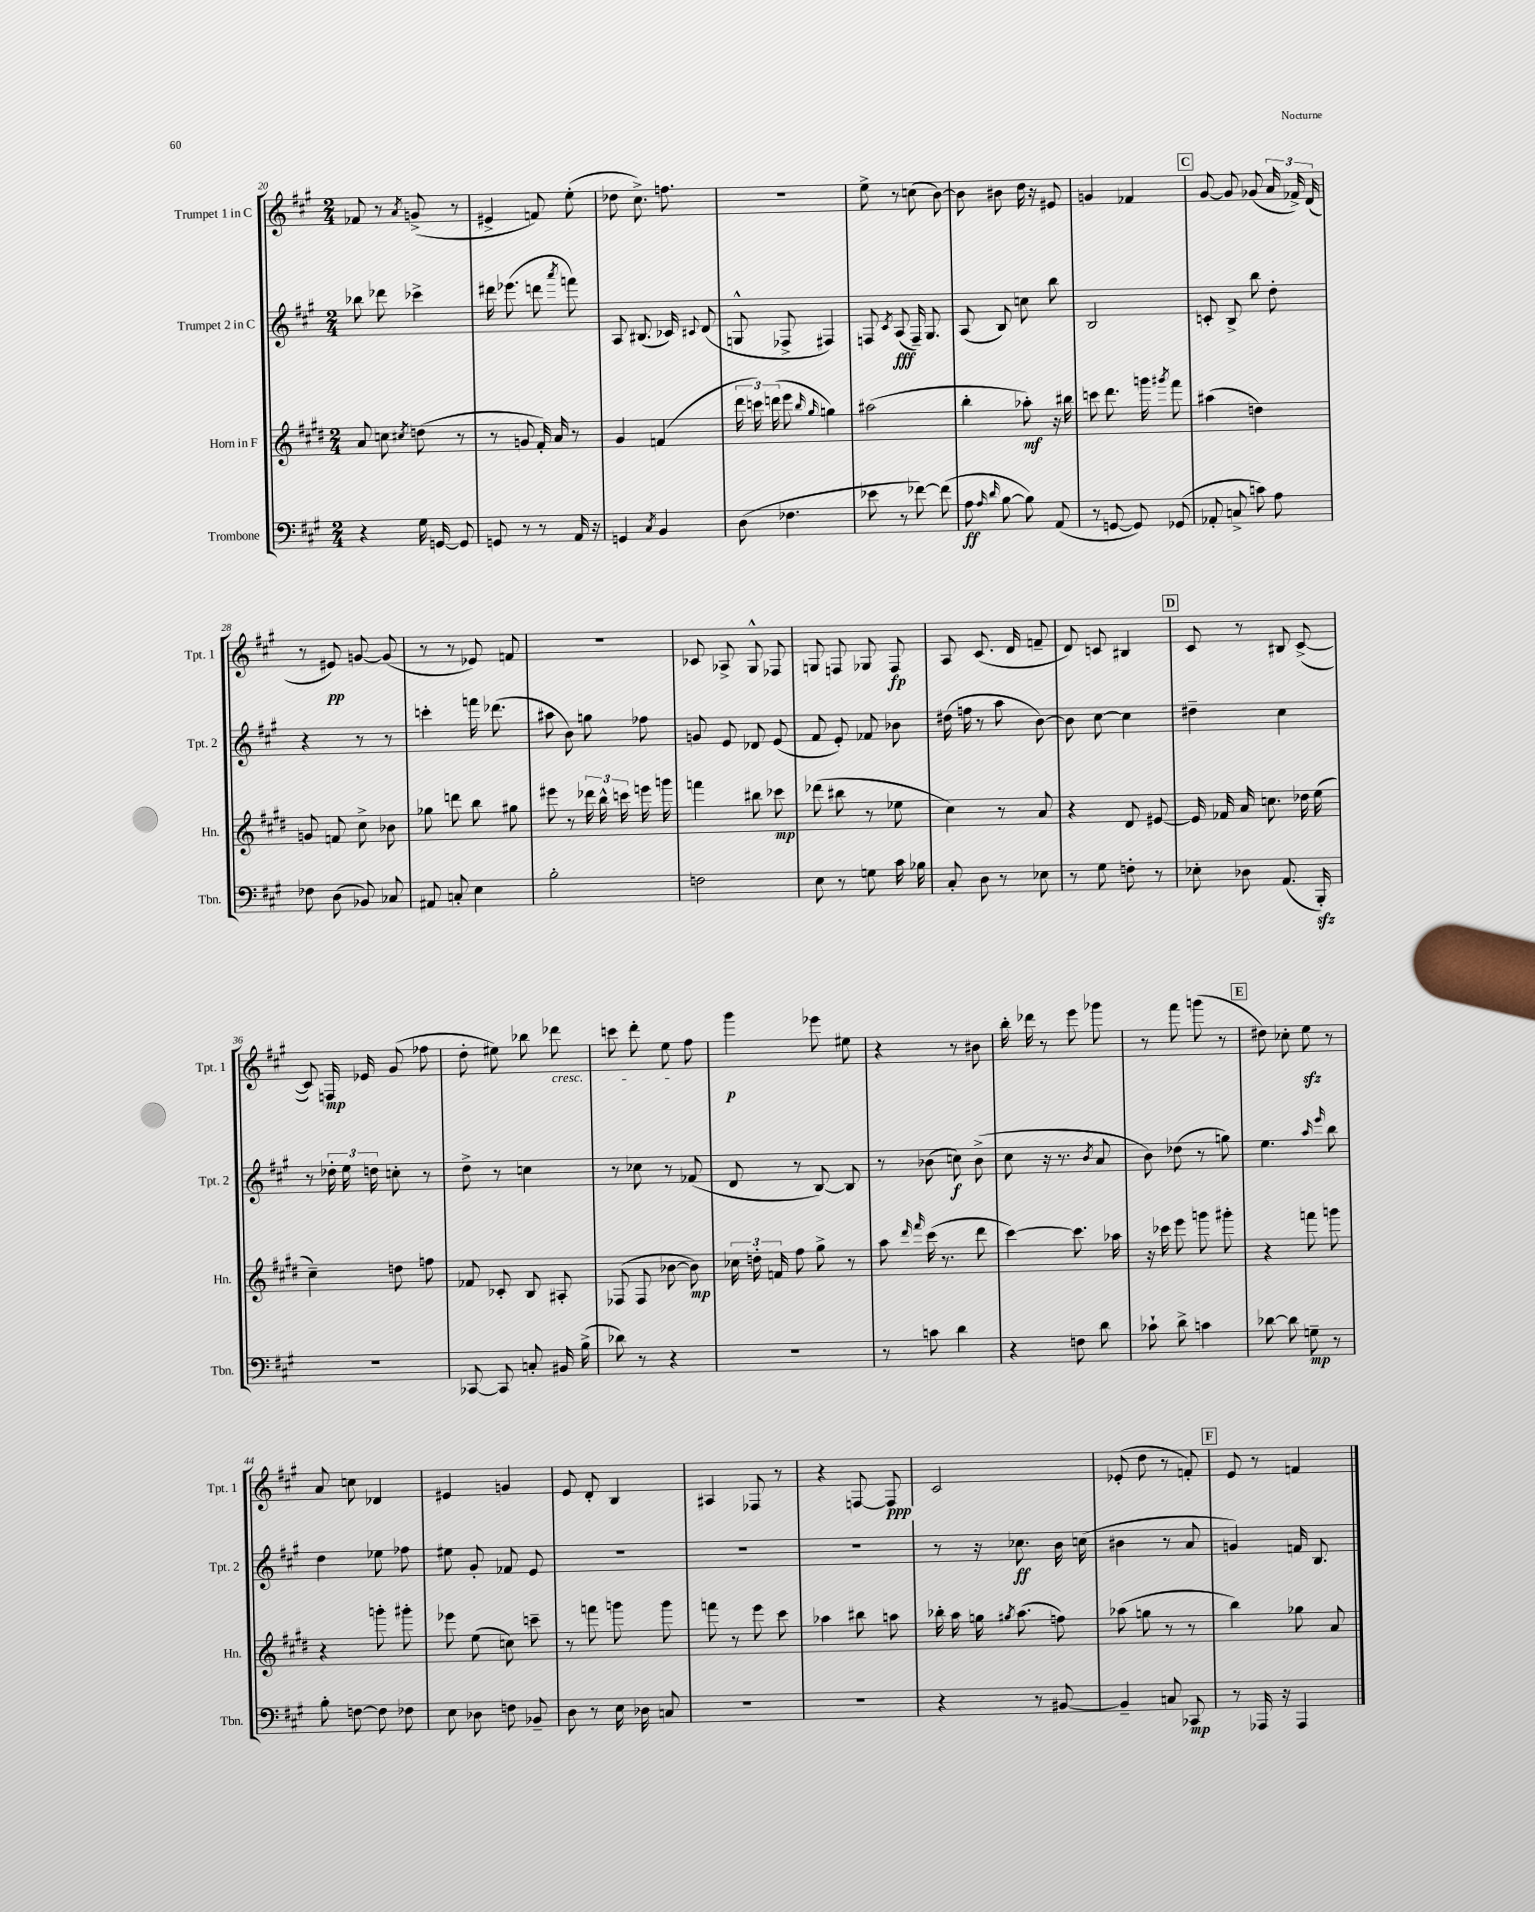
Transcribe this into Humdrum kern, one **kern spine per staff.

**kern	**dynam	**kern	**dynam	**kern	**dynam	**kern	**dynam
*part4	*part4	*part3	*part3	*part2	*part2	*part1	*part1
*staff4	*staff4	*staff3	*staff3	*staff2	*staff2	*staff1	*staff1
*I"Trombone	*	*I"Horn in F	*	*I"Trumpet 2 in C	*	*I"Trumpet 1 in C	*
*I'Tbn.	*	*I'Hn.	*	*I'Tpt. 2	*	*I'Tpt. 1	*
*clefF4	*	*clefG2	*	*clefG2	*	*clefG2	*
*k[f#c#g#]	*	*k[f#c#g#d#]	*	*k[f#c#g#]	*	*k[f#c#g#]	*
*M2/4	*	*M2/4	*	*M2/4	*	*M2/4	*
=20	=20	=20	=20	=20	=20	=20	=20
4r	.	8a/	.	8bb-X\	.	8f-X/	.
.	.	8ccn\	.	8ddd-X\	.	8r	.
.	.	8qcc#X/	.	.	.	8qa/	.
16G#\	.	(8ddn\	.	4ccc-X^\	.	(8gn^/	.
[16GGn/	.	.	.	.	.	.	.
8GG/]	.	8r	.	.	.	8r	.
=21	=21	=21	=21	=21	=21	=21	=21
8GGn/	.	8r	.	16ddd#X\	.	4e#X^/	.
.	.	.	.	(8.eee-X\	.	.	.
8r	.	8gn/	.	.	.	.	.
8r	.	16f#'/)	.	8dddn\	.	8fn/)	.
.	.	16a/	.	.	.	.	.
.	.	.	.	8qaaa/	.	.	.
16AA/	.	8r	.	8fffn\)	.	(8ee'\	.
16r	.	.	.	.	.	.	.
=22	=22	=22	=22	=22	=22	=22	=22
4GGn/	.	4g#/	.	8A/	.	8dd-X\	.
.	.	.	.	(8.B#X/	.	8.cc#^\)	.
8qC#/	.	.	.	.	.	.	.
4BB/	.	(4fn/	.	.	.	.	.
.	.	.	.	16c-X/)	.	8.ffn\	.
.	.	.	.	8qqc#X/	.	.	.
.	.	.	.	(8d/	.	.	.
=23	=23	=23	=23	=23	=23	=23	=23
(8D\	.	24ddd#\	.	8Gn^^/	.	2r	.
.	.	24cccn\)	.	.	.	.	.
.	.	(24dddn\	.	.	.	.	.
4.F-X\	.	8eee\	.	8F-X^/	.	.	.
.	.	16qqbb/	.	.	.	.	.
.	.	16qqgg#/	.	.	.	.	.
.	.	4ggn\)	.	4F#X/)	.	.	.
=24	=24	=24	=24	=24	=24	=24	=24
8e-X\	.	(2aa#X\	.	8Fn/	.	8ee^\	.
.	.	.	.	8qc#/	.	.	.
8r	.	.	.	(8A/	fff	8r	.
[8f-X\)	.	.	.	16F~/)	.	(8ccn\	.
.	.	.	.	8.G#/	.	.	.
(8f-\]	.	.	.	.	.	[8b\)	.
=25	=25	=25	=25	=25	=25	=25	=25
8A\	ff	4bb'\	.	(8A/	.	8b\]	.
16qqA/	.	.	.	.	.	.	.
16qqd/	.	.	.	.	.	.	.
[8B\	.	.	.	8B/)	.	8b#X\	.
8B\])	.	8aa-X'\)	mf	8ccn\	.	16dd\	.
.	.	.	.	.	.	16r	.
(8AA/	.	16r	.	8bb\	.	8e#X/	.
.	.	16bb#X\	.	.	.	.	.
=26	=26	=26	=26	=26	=26	=26	=26
8r	.	8cccn\	.	2B/	.	4gn/	.
[8GGn/	.	8.ddd#\	.	.	.	.	.
8GG/])	.	.	.	.	.	4f-X/	.
.	.	16gggn\	.	.	.	.	.
.	.	8qggg#X/	.	.	.	.	.
(8GG-X/	.	8fff#\	.	.	.	.	.
!!LO:REH:place=s1:t=C
=27	=27	=27	=27	=27	=27	=27	=27
8AA-X'/	.	(4aa#X\	.	8cn'/	.	[8g#/	.
8Cn^/	.	.	.	8B^/	.	8g#/]	.
8cn\)	.	4ddn\)	.	8bb\	.	(8g-X/	.
8A\	.	.	.	8dd'\	.	24a/	.
.	.	.	.	.	.	24f-X^/)	.
.	.	.	.	.	.	(24d/	.
!!LO:LB:g=z
=28	=28	=28	=28	=28	=28	=28	=28
8F-X\	.	8gn/	.	4r	.	8r	.
(8D\	.	8fn/	.	.	.	8e#X/)	pp
8BB-X/)	.	8cc#^\	.	8r	.	[8gn/	.
8C-X/	.	8b-X\	.	8r	.	(8g/]	.
=29	=29	=29	=29	=29	=29	=29	=29
8AA#X/	.	8gg-X\	.	4cccn'\	.	8r	.
8Cn'/	.	8dddn\	.	.	.	8r	.
4E\	.	8bb\	.	16fffn\	.	8e-X/)	.
.	.	.	.	(8.ddd-X\	.	.	.
.	.	8gg#X\	.	.	.	8fn/	.
=30	=30	=30	=30	=30	=30	=30	=30
2B'\	.	8eee#X\	.	8aa#X\	.	2r	.
.	.	8r	.	8b\)	.	.	.
.	.	24ddd-X\	.	8ggn\	.	.	.
.	.	24bb^^\	.	.	.	.	.
.	.	24cccn\	.	.	.	.	.
.	.	16eeen\	.	8ff-X\	.	.	.
.	.	16gggn\	.	.	.	.	.
=31	=31	=31	=31	=31	=31	=31	=31
2Fn\	.	4fffn\	.	8gn/	.	8c-X/	.
.	.	.	.	8e/	.	8A-X^/	.
.	.	8bb#X\	.	8d-X/	.	8G#^^/	.
.	.	8ccc-X\	mp	(8e/	.	8F-X/	.
=32	=32	=32	=32	=32	=32	=32	=32
8E\	.	(8ddd-X\	.	8f#/	.	8Gn/	.
8r	.	8bb#X\	.	8e'/)	.	8Fn/	.
8Gn\	.	8r	.	8f-X/	.	8G-X/	.
16c#\	.	8ee-X\	.	8b-X\	.	8F/	fp
16B-X\	.	.	.	.	.	.	.
=33	=33	=33	=33	=33	=33	=33	=33
8C#'/	.	4cc#\)	.	(16dd#X\	.	8A/	.
.	.	.	.	16ffn\	.	.	.
8D\	.	.	.	8r	.	(8.c#/	.
8r	.	8r	.	8aa\	.	.	.
.	.	.	.	.	.	16d/	.
8E-X\	.	8a/	.	[8b\)	.	8fn~/	.
=34	=34	=34	=34	=34	=34	=34	=34
8r	.	4r	.	8b\]	.	8d/)	.
8G#\	.	.	.	[8cc#\	.	8cn/	.
8Fn'\	.	8d#/	.	4cc#\]	.	4B#X/	.
8r	.	[8e#X/	.	.	.	.	.
!!LO:REH:place=s1:t=D
=35	=35	=35	=35	=35	=35	=35	=35
8E-X'\	.	16e#/]	.	4dd#X~\	.	8c#/	.
.	.	16f-X/	.	.	.	.	.
8D-X\	.	16a/	.	.	.	8r	.
.	.	8.ccn\	.	.	.	.	.
(8.AA/	.	.	.	4cc#\	.	8B#X/	.
.	.	16dd-X\	.	.	.	([8c#^/	.
16BBBzz'/)	.	(16ee\	.	.	.	.	.
!!LO:LB:g=z
=36	=36	=36	=36	=36	=36	=36	=36
2r	.	4cc#~\)	.	8r	.	8c#/])	.
.	.	.	.	24dd-X'\	.	16Fn/	mp
.	.	.	.	24ee\	.	.	.
.	.	.	.	.	.	16e-X/	.
.	.	.	.	24ddn\	.	.	.
.	.	8ddn\	.	8ccn'\	.	(8g#/	.
.	.	8ffn\	.	8r	.	8ff-X\	.
=37	=37	=37	=37	=37	=37	=37	=37
[8CC-X/	.	8f-X/	.	8dd^\	.	8dd'\	.
8CC-/]	.	8c-X'/	.	8r	.	8ee#X\)	.
8Cn'/	.	8B/	.	4ccn\	.	8bb-X\	.
!	!	!	!	!	!	!LO:TX:b:i:t=cresc.	!
16BB#X/	.	8A#X'/	.	.	.	8ddd-X\	.
(16B^\	.	.	.	.	.	.	.
=38	=38	=38	=38	=38	=38	=38	=38
8d-X\)	.	(8F-X/	.	8r	.	8cccn\	.
8r	.	8F-/	.	8cc-X\	.	8ddd'\	.
4r	.	[8b-X\	.	8r	.	8ee\	.
.	.	8b-\])	mp	(8f-X/	.	8ff#\	.
=39	=39	=39	=39	=39	=39	=39	=39
2r	.	24cc-X\	.	8d/	.	4ggg#\	p
.	.	24ddn'\	.	.	.	.	.
.	.	24fn/	.	.	.	.	.
.	.	8ff#\	.	8r	.	.	.
.	.	8gg#^\	.	[8B/)	.	8eee-X\	.
.	.	8r	.	8B/]	.	8ee#X\	.
=40	=40	=40	=40	=40	=40	=40	=40
8r	.	8aa\	.	8r	.	4r	.
.	.	16qqddd#/	.	.	.	.	.
.	.	16qqfff#/	.	.	.	.	.
8cn\	.	(16ccc#\	.	(8b-X\	.	.	.
.	.	8.r	.	.	.	.	.
4d\	.	.	.	8ccn\)	f	8r	.
.	.	8ddd#\	.	(8b-^\	.	8b#X\	.
=41	=41	=41	=41	=41	=41	=41	=41
4r	.	[4ccc#\)	.	8cc#\	.	16bb'\	.
.	.	.	.	.	.	16ddd-X\	.
.	.	.	.	16r	.	8r	.
.	.	.	.	8.r	.	.	.
8Fn\	.	8.ccc#\]	.	.	.	8eee\	.
.	.	.	.	8qb/	.	.	.
8d\	.	.	.	8a/	.	8ggg-X\	.
.	.	16aa-X\	.	.	.	.	.
=42	=42	=42	=42	=42	=42	=42	=42
8c-X`\	.	16r	.	8b\)	.	8r	.
.	.	16ccc-X\	.	.	.	.	.
8d^\	.	8eee\	.	(8dd-X\	.	8fff#\	.
4cn\	.	8gggn\	.	8r	.	(8gggn\	.
.	.	8ggg#X'\	.	8ggn\)	.	8r	.
!!LO:REH:place=s1:t=E
=43	=43	=43	=43	=43	=43	=43	=43
[8d-X\	.	4r	.	4.ee\	.	8dd#X\)	.
8d-\]	.	.	.	.	.	8cc-X'\	.
8Gn~\	mp	8fffn\	.	.	.	8eezz\	.
.	.	.	.	16qqaa/	.	.	.
.	.	.	.	16qqeee/	.	.	.
8r	.	8gggn\	.	8bb\	.	8r	.
!!LO:LB:g=z
=44	=44	=44	=44	=44	=44	=44	=44
8B'\	.	4r	.	4dd\	.	8a/	.
[8Fn\	.	.	.	.	.	8ccn\	.
8F\]	.	8gggn'\	.	8ee-X\	.	4d-X/	.
8F-X\	.	8ggg#X'\	.	8ff-X\	.	.	.
=45	=45	=45	=45	=45	=45	=45	=45
8E\	.	8eee-X\	.	8ee#X\	.	4e#X/	.
8D-X\	.	(8ee\	.	8g#'/	.	.	.
8Fn\	.	8ccn\)	.	8f-X/	.	4gn/	.
8BB-X~/	.	8cccn~\	.	8e/	.	.	.
=46	=46	=46	=46	=46	=46	=46	=46
8D\	.	8r	.	2r	.	8e/	.
8r	.	8fffn\	.	.	.	8d'/	.
16E\	.	8gggn\	.	.	.	4B/	.
16D-X\	.	.	.	.	.	.	.
8Cn/	.	8ggg\	.	.	.	.	.
=47	=47	=47	=47	=47	=47	=47	=47
2r	.	8fffn\	.	2r	.	4A#X/	.
.	.	8r	.	.	.	.	.
.	.	8eee\	.	.	.	8F-X/	.
.	.	8ccc#\	.	.	.	8r	.
=48	=48	=48	=48	=48	=48	=48	=48
2r	.	4aa-X\	.	2r	.	4r	.
.	.	8bb#X\	.	.	.	[8Fn/	.
.	.	8aan\	.	.	.	8F/]	ppp
=49	=49	=49	=49	=49	=49	=49	=49
4r	.	16bb-X'\	.	8r	.	2c#/	.
.	.	16aa\	.	.	.	.	.
.	.	16ggn\	.	16r	.	.	.
.	.	8qgg#X/	.	.	.	.	.
.	.	(8.aa\	.	8.cc-X\	ff	.	.
8r	.	.	.	.	.	.	.
[8BB#X/	.	8ffn\)	.	16b\	.	.	.
.	.	.	.	(16ccn\	.	.	.
=50	=50	=50	=50	=50	=50	=50	=50
4BB#~/]	.	(8aa-X\	.	4b#X\	.	(8e-X'/	.
.	.	8ggn\	.	.	.	8dd\	.
8Cn/	.	8r	.	8r	.	8r	.
8CC-X/	mp	8r	.	8a/	.	8fn'/)	.
!!LO:REH:place=s1:t=F
=51	=51	=51	=51	=51	=51	=51	=51
8r	.	4bb\)	.	4gn/)	.	8e/	.
16AAA-X/	.	.	.	.	.	8r	.
16r	.	.	.	.	.	.	.
4AAA-/	.	8gg-X\	.	16fn/	.	4fn/	.
.	.	.	.	8.B/	.	.	.
.	.	8a/	.	.	.	.	.
==	==	==	==	==	==	==	==
*-	*-	*-	*-	*-	*-	*-	*-
